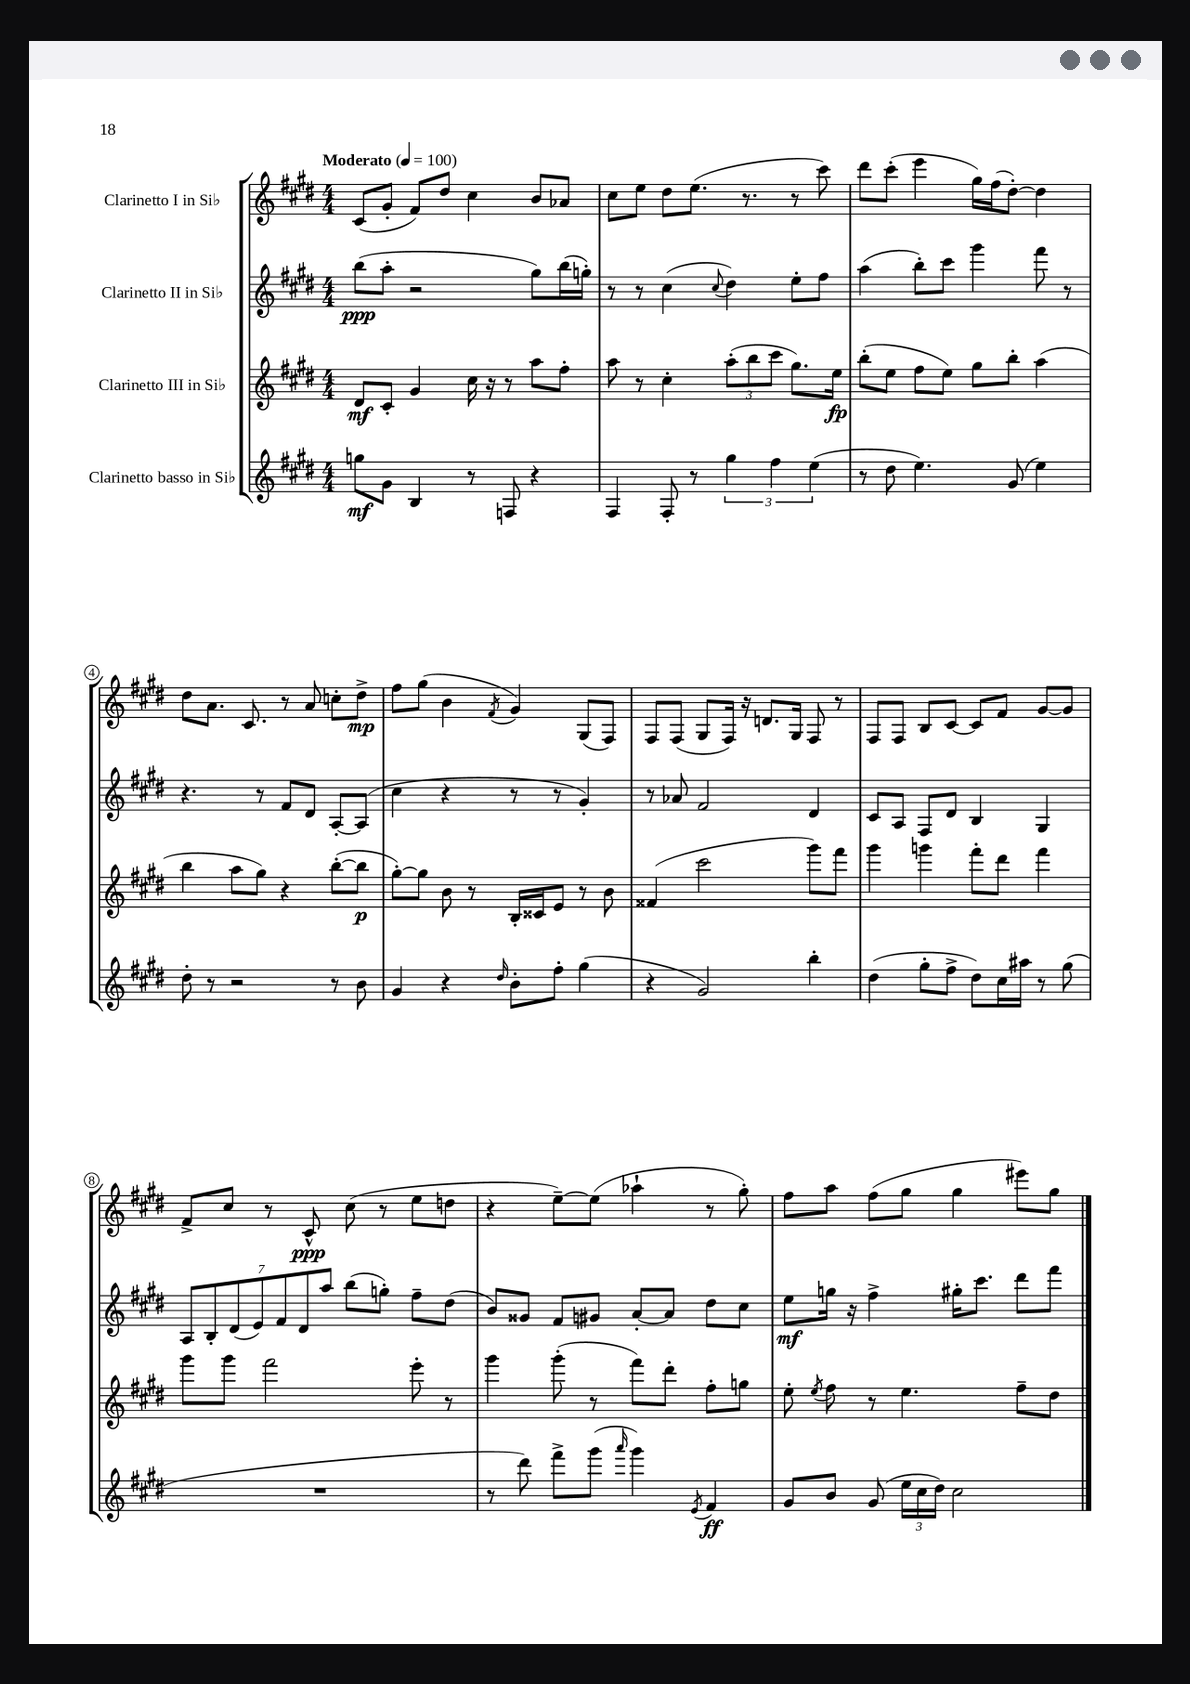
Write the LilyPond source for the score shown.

<<
\new StaffGroup <<
\new Staff = "s0" \with { instrumentName = "Clarinetto I in Sib" } {
    \clef treble \key e \major \numericTimeSignature \time 4/4 \tempo "Moderato" 4 = 100
    \autoBeamOff cis'8[( gis'8]-. fis'8[) dis''8] cis''4 b'8[ aes'8] |
    cis''8[ e''8] dis''8[ e''8.]( r8. r8 cis'''8) |
    dis'''8[ cis'''8]-.( e'''4 gis''16[) fis''16( dis''8]~-.) dis''4 |
    dis''8[ a'8.] cis'8. r8 a'8 c''8[-. dis''8]->\mp |
    fis''8[ gis''8]( b'4 \acciaccatura { fis'8 } gis'4) gis8[( fis8]) |
    fis8[ fis8]( gis8[ fis16]) r16 d'8.[ gis16] fis8 r8 |
    fis8[ fis8] b8[ cis'8]~ cis'8[ fis'8] gis'8[~ gis'8] |
    fis'8[-> cis''8] r8 cis'8-^\ppp cis''8( r8 e''8[ d''8] |
    r4 e''8[~--) e''8]( aes''4-! r8 gis''8-.) |
    fis''8[ a''8] fis''8[( gis''8] gis''4 eis'''8[) gis''8] \bar "|." |
}
\new Staff = "s1" \with { instrumentName = "Clarinetto II in Sib" } {
    \clef treble \key e \major \numericTimeSignature \time 4/4
    \autoBeamOff b''8[\ppp( a''8]-. r2 gis''8[) b''16( g''16]-.) |
    r8 r8 cis''4( \appoggiatura { cis''8 } dis''4) e''8[-. fis''8] |
    a''4( b''8[-.) cis'''8] gis'''4 fis'''8 r8 |
    r4. r8 fis'8[ dis'8] a8[~-. a8]( |
    cis''4 r4 r8 r8 gis'4-.) |
    r8 aes'8 fis'2 dis'4 |
    cis'8[ a8] fis8[ dis'8] b4 gis4 |
    \tuplet 7/4 { a8[ b8-. dis'8( e'8) fis'8 dis'8 a''8] } b''8[( g''8]-.) fis''8[-- dis''8]( |
    b'8[) gisis'8] fis'8[ gis'8] a'8[~-. a'8] dis''8[ cis''8] |
    e''8[\mf g''16] r16 fis''4-> gis''16[-. cis'''8.] dis'''8[ fis'''8] \bar "|." |
}
\new Staff = "s2" \with { instrumentName = "Clarinetto III in Sib" } {
    \clef treble \key e \major \numericTimeSignature \time 4/4
    \autoBeamOff dis'8[\mf cis'8]-. gis'4 cis''16 r16 r8 a''8[ fis''8]-. |
    a''8 r8 cis''4-. \tuplet 3/2 { a''8[-.( b''8 cis'''8] } gis''8.[) e''16]\fp |
    b''8[-.( e''8] fis''8[ e''8]) gis''8[ b''8]-. a''4( |
    b''4 a''8[ gis''8]) r4 b''8[~-.( b''8]\p |
    gis''8[~-.) gis''8] b'8 r8 b16[-. cisis'16 e'8] r8 b'8 |
    fisis'4( cis'''2 gis'''8[) fis'''8] |
    gis'''4 g'''4 fis'''8[-. dis'''8] fis'''4 |
    gis'''8[ gis'''8] fis'''2 e'''8-. r8 |
    gis'''4 gis'''8-.( r8 fis'''8[) dis'''8]-. fis''8[-. g''8] |
    e''8-. \acciaccatura { e''8 } fis''8 r8 e''4. fis''8[-- dis''8] \bar "|." |
}
\new Staff = "s3" \with { instrumentName = "Clarinetto basso in Sib" } {
    \clef treble \key e \major \numericTimeSignature \time 4/4
    \autoBeamOff g''8[\mf gis'8] b4 r8 f8 r4 |
    fis4 fis8-. r8 \tuplet 3/2 { gis''4 fis''4 e''4( } |
    r8 dis''8 e''4.) gis'8( e''4) |
    dis''8-. r8 r2 r8 b'8 |
    gis'4 r4 \grace { dis''16 } b'8[-. fis''8]-. gis''4( |
    r4 gis'2) b''4-. |
    dis''4( gis''8[-. fis''8]-> dis''8[) cis''16 ais''16] r8 gis''8( |
    R1 |
    r8 dis'''8) fis'''8[-> gis'''8]( \grace { a'''16 } gis'''4) \acciaccatura { e'8 } fis'4\ff |
    gis'8[ b'8] gis'8( \tuplet 3/2 { e''16[ cis''16 dis''16]) } cis''2 \bar "|." |
}
>>
>>
\layout { \context { \Score \override BarNumber.stencil = #(make-stencil-circler 0.1 0.3 ly:text-interface::print) } }
